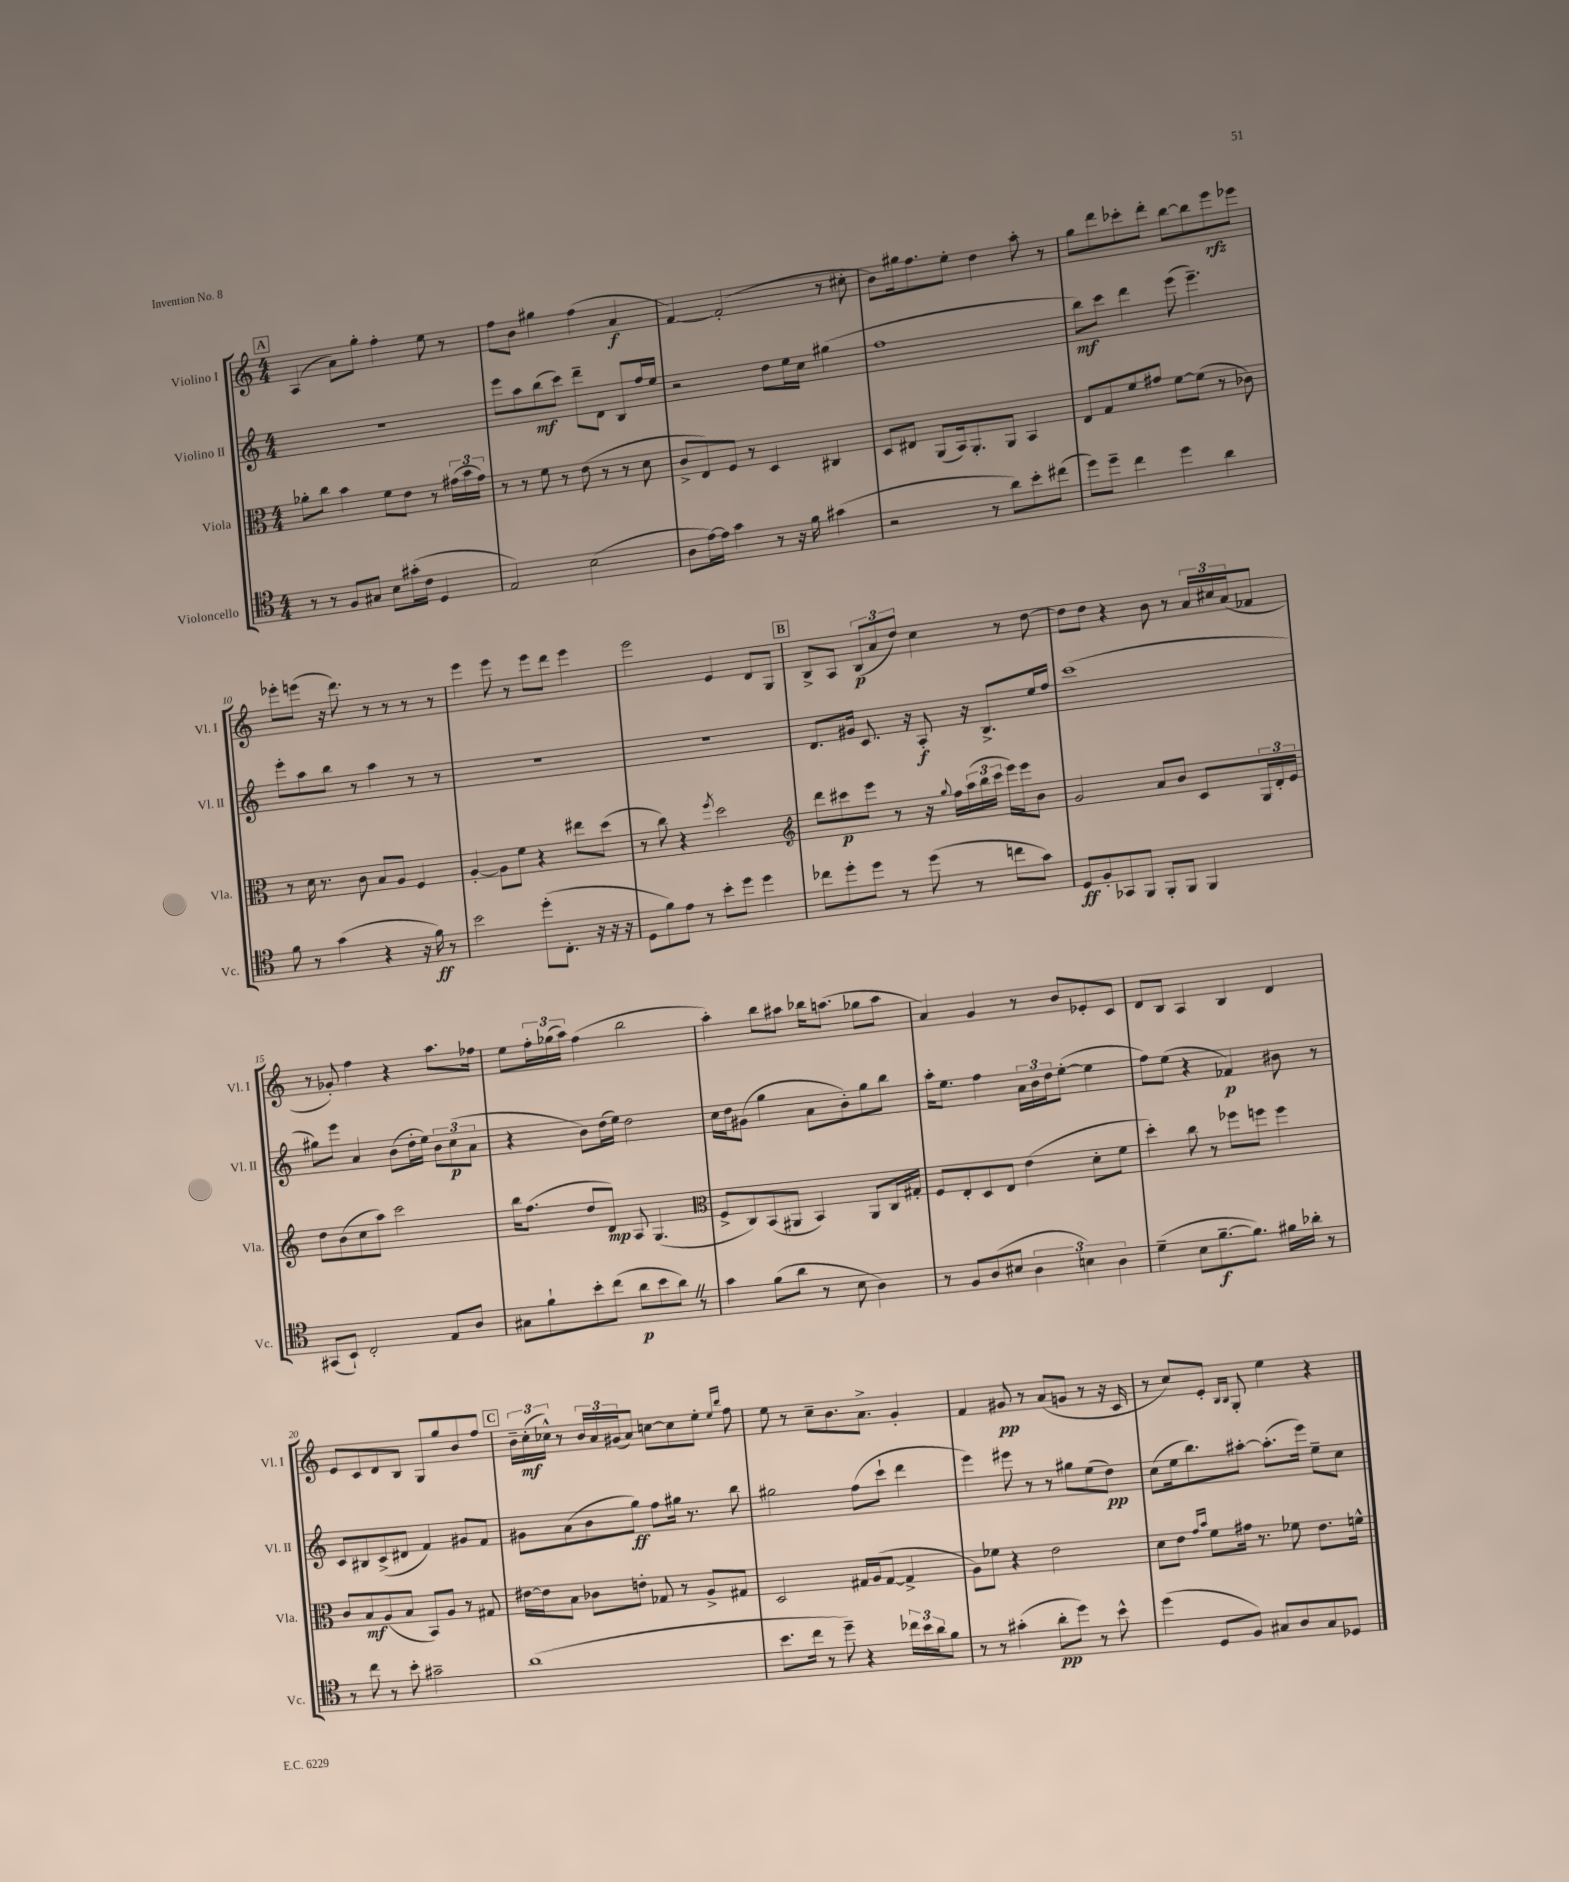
<<
\new StaffGroup <<
\new Staff = "s0" \with { instrumentName = "Violino I" shortInstrumentName = "Vl. I" } {
    \clef treble \key c \major \numericTimeSignature \time 4/4
    \mark \markup { \box "A" } a4( a'8) g''8-. f''4-. e''8 r8 |
    f''8 b'8 gis''4 f''4( a'4\f |
    f'4~) f'2-.( r8 cis''8-. |
    b'8) gis''16 f''8. e''8-. d''4 a''8-. r8 |
    g''8 d'''8 ces'''8-. d'''8-. b''8~ b''8 e'''8\rfz ees'''8 |
    ees'''8-. e'''8( r16 d'''8.) r8 r8 r8 r8 |
    e'''4 e'''8 r8 e'''8 d'''8 e'''4 |
    e'''2 e'4 d'8 g8 |
    \mark \markup { \box "B" } b8-> a8 \tuplet 3/2 { b8\p( a'8 d''8) } c''4 r8 d''8~ |
    d''8 d''8 r4 b'8 r8 \tuplet 3/2 { a'16 cis''16 a'16( } fes'8 |
    r8 ges'8-.) f''4 r4 a''8. fes''16 |
    e''8 \tuplet 3/2 { f''16-. ges''16( a''16) } f''4( b''2 |
    a''4-.) b''8 ais''8 bes''16 a''8.( ges''8 a''8 |
    a'4) g'4 r8 b'8 ees'8-. c'8 |
    d'8 b8 a4 b4 d'4 |
    e'8 c'8 d'8 b8 g8 g''8 b'8 f''8 |
    \mark \markup { \box "C" } \tuplet 3/2 { b'16-- c''16-.\mf( ces''16-^) } r8 \tuplet 3/2 { b'16 a'16 gis'16( } a'8) c''8~ c''8 e''8-. \grace { e''16 b''16 } f''8 |
    e''8 r8 c''8-- b'8. a'8.-> g'4-. |
    f'4 gis'8\pp r8 a'8( g'8 r8 r16 c'16 |
    r8 c''8) e'8-. \grace { b16 b16 } g8-. e''4 r4 \bar "|." |
}
\new Staff = "s1" \with { instrumentName = "Violino II" shortInstrumentName = "Vl. II" } {
    \clef treble \key c \major \numericTimeSignature \time 4/4
    \mark \markup { \box "A" } r1 |
    e'''8 a''8 b''8\mf( c'''8) d'''8-- d'8 b8 f''16 e''16 |
    r2 d''8 e''16 c''16 gis''4( |
    f''1 |
    b''8\mf) c'''8 d'''4 e'''8( e'''4.--) |
    e'''8-. a''8 b''8 r8 a''4 r8 r8 |
    R1 |
    R1 |
    \mark \markup { \box "B" } d'8. gis'16 c'8. r16 a8-.\f r16 b8.-> e''16 f''16 |
    c'''1( |
    gis''8) e'''8 a'4 b'8( d''16-. e''16) \tuplet 3/2 { b'8 c''8\p( a'8 } |
    r4 b'8) d''16( e''16) d''2 |
    c''16 d''16 gis'8( g''4 a'8 b'8-.) g''8 b''8 |
    a''16-. e''8. f''4 \tuplet 3/2 { a'16 b'16 d''16 } e''8~-.( e''4 |
    f''8) e''8( r4 fes'4\p) bis'8 r8 |
    c'8 bis8 c'8->( dis'8 f'4) gis'8 f'8 |
    \mark \markup { \box "C" } gis'8 a'8( b'8 g''8\ff) f''8 gis''16 r8. b''8 |
    gis''2 f''8( c'''8-! d'''4 |
    e'''4) eis'''8 r8 r8 gis''8 e''8( d''8\pp) |
    c''8( e''16 b''8.) ais''8~-. ais''8.-.( e'''16) e''8-- c''8 \bar "|." |
}
\new Staff = "s2" \with { instrumentName = "Viola" shortInstrumentName = "Vla." } {
    \clef alto \key c \major \numericTimeSignature \time 4/4
    \mark \markup { \box "A" } aes'8-. c''8 b'4 f'8 e'8 r8 \tuplet 3/2 { gis'16( b'16 gis'16) } |
    r8 r8 f'8 r8 e'8( r8 r8 d'8 |
    c'8-> e8) f8 r8 d4 cis4 |
    d8 eis8 a,8( b,16) a,8.-. a,8 b,4 |
    e8 g8 f'8 gis'8 f'8~ f'8( r8 ces'8) |
    r8 d'16 r8. c'8 b8 a8 f4 |
    a4~-. a8 f'8 r4 eis''8 d''8( |
    r8 c''8) r4 \acciaccatura { f''8 } d''2 |
    \mark \markup { \box "B" } \clef treble d'''8 cis'''8\p e'''8 r8 r16 \appoggiatura { g''8 } f''16 \tuplet 3/2 { a''16( b''16 cis'''16 } e'''16) e'''16 b'8 |
    g'2 a'8 b'8 c'8 \tuplet 3/2 { g16 d'16-. e'16 } |
    d''8 b'8( c''8 a''8) c'''2 |
    b''16 f''8.( d''8 d'8\mp) a8 g4.( |
    \clef alto f8-> c8) b,8( ais,8 b,4) ais,8 c16 gis16-. |
    f8 e8-. d8 e8 e'4( d'8-. f'8 |
    d''4-.) c''8 r8 fes''8 f''8 f''4 |
    c'8 b8\mf a8( b8 b,8) a8 r8 gis8 |
    \mark \markup { \box "C" } eis'16~ eis'16 b8 ces'8 e'8-. ges8 r8 a8-> gis8 |
    d2 gis16 a16( gis8~ gis4-> |
    a8) fes'8 r4 e'2 |
    d'8 e'8 \grace { g'16 b'16 } f'8 gis'16 r8. fes'8 e'8. f'16-^ \bar "|." |
}
\new Staff = "s3" \with { instrumentName = "Violoncello" shortInstrumentName = "Vc." } {
    \clef tenor \key c \major \numericTimeSignature \time 4/4
    \mark \markup { \box "A" } r8 r8 f8 gis8 b8 gis'16-.( c'16 d4 |
    e2) b2( |
    a8 e'16~) e'16 g'4 r8 r16 f'16 gis'4( |
    r2 r8 a'8) b'8-. cis''8( |
    d''8) d''8-- c''4 d''4 a'4 |
    f'8 r8 g'4( r4 r16 f'16\ff) r8 |
    b'2 d''8-.( c8.-. r16 r16 r16 |
    d8 f'8) e'8 r8 b'8-. d''8 d''4 |
    \mark \markup { \box "B" } ces''8 d''8-. d''8 r8 d''8( r8 c''8 g'8) |
    d8\ff f8-. ges,8 f,8 f,8-. f,8 f,4 |
    gis,8( b,8-!) c2-. e8 a8 |
    gis8 f'8-! b'8-. c''8( a'8\p b'8 a'8) \once \override BreathingSign.text = \markup { \musicglyph "scripts.caesura.straight" } \breathe r8 |
    g'4 f'8( a'8 r8 b8 a4) |
    r8 f8 a8( bis8 \tuplet 3/2 { a4 b4) a4 } |
    d'4--( b8 f'8.~--\f f'8.) fis'16 aes'16-. r8 |
    r8 c''8 r8 b'8-. gis'2-- |
    \mark \markup { \box "C" } a'1( |
    b'8. c''16 r8 d''8--) r4 \tuplet 3/2 { ces''16 b'16 a'16 } f'8 |
    r8 r8 gis'4-.( a'8-.\pp d''8) r8 b'8-^ |
    d''4( d8 f8) gis8 a8 gis8 des8 \bar "|." |
}
>>
>>
\layout { \context { \Score currentBarNumber = #5 } }
